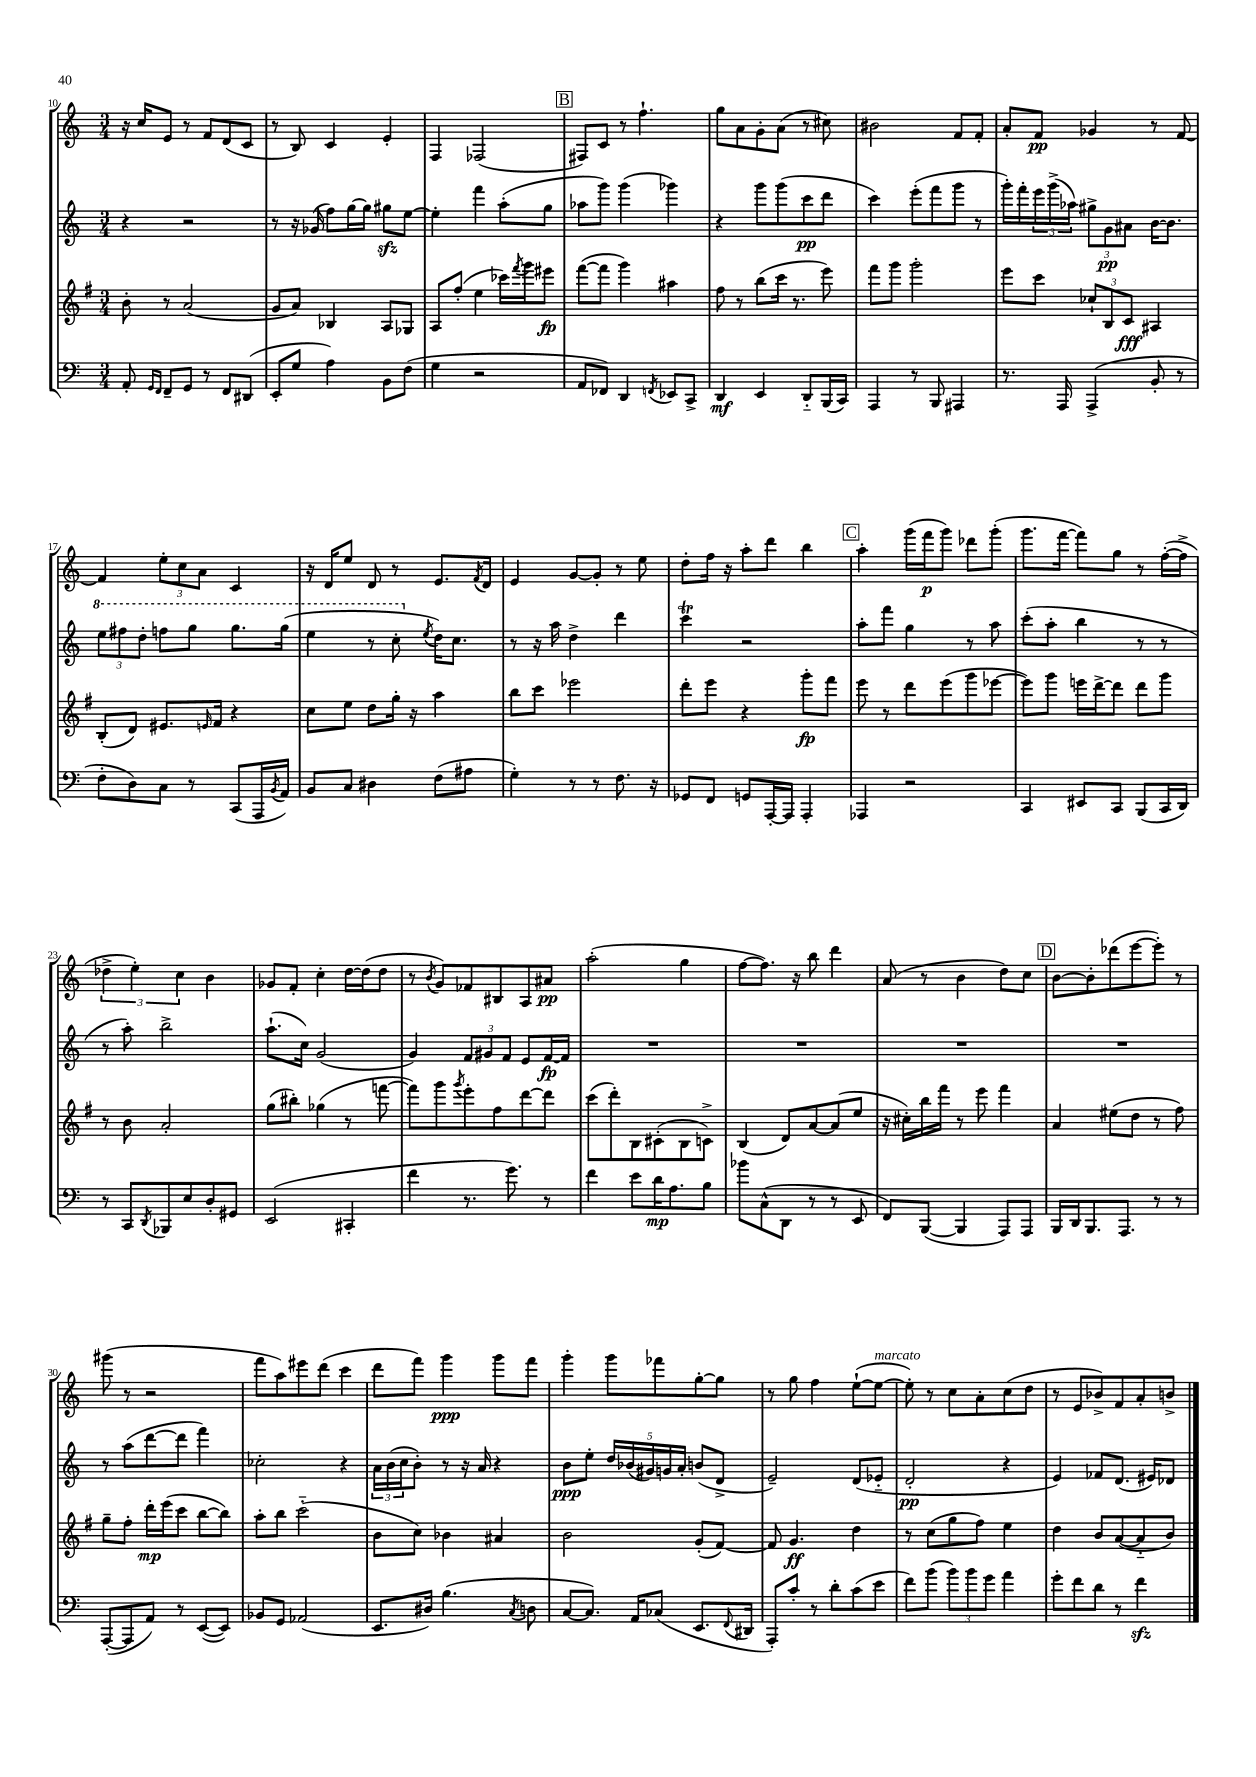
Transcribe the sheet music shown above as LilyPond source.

<<
\new StaffGroup <<
\new Staff = "s0" {
    \clef treble \key c \major \numericTimeSignature \time 3/4
    r16 c''16 e'8 r8 f'8 d'8( c'8 |
    r8 b8) c'4 e'4-. |
    f4 fes2( |
    \mark \markup { \box "B" } fis8) c'8 r8 f''4.-! |
    g''8 a'8 g'8-. a'8( r8 cis''8) |
    bis'2 f'8 f'8-. |
    a'8-. f'8\pp ges'4 r8 f'8~ |
    f'4 \tuplet 3/2 { e''8-. c''8 a'8 } c'4 |
    r16 d'16 e''8 d'8 r8 e'8. \acciaccatura { f'8 } d'16 |
    e'4 g'8~ g'8-. r8 e''8 |
    d''8-. f''16 r16 a''8-. d'''8 b''4 |
    \mark \markup { \box "C" } a''4-. g'''16( f'''16\p g'''8) des'''8 g'''8-.( |
    g'''8. f'''16~ f'''8) g''8 r8 f''16~-.( f''16-> |
    \tuplet 3/2 { des''4-> e''4-.) c''4 } b'4 |
    ges'8 f'8-. c''4-. d''16~ d''16( d''8 |
    r8 \acciaccatura { b'8 } g'8) fes'8 bis8 a8 ais'8\pp |
    a''2-.( g''4 |
    f''8~ f''8.) r16 b''8 d'''4 |
    a'8( r8 b'4 d''8) c''8 |
    \mark \markup { \box "D" } b'8~ b'8-. des'''8( e'''8~ e'''8-.) r8 |
    gis'''8( r8 r2 |
    f'''8 a''8) eis'''8 d'''8( c'''4 |
    d'''8 f'''8) g'''4\ppp g'''8 f'''8 |
    g'''4-. g'''8 fes'''8 g''8~-. g''8 |
    r8 g''8 f''4 e''8~-!( e''8~^\markup { \italic "marcato" } |
    e''8-.) r8 c''8 a'8-. c''8( d''8 |
    r8 e'8 bes'8->) f'8 a'8-. b'8-> \bar "|." |
}
\new Staff = "s1" {
    \clef treble \key c \major \numericTimeSignature \time 3/4
    r4 r2 |
    r8 r16 ges'16( f''8) g''16~ g''16 gis''8\sfz e''8~ |
    e''4-. f'''4 a''8-.( g''8 |
    \mark \markup { \box "B" } aes''8 g'''8) g'''4( ges'''4) |
    r4 g'''8 g'''8( c'''8\pp d'''8 |
    c'''4) e'''8-.( f'''8 g'''8 r8 |
    g'''16-.) f'''16-. \tuplet 3/2 { e'''16 g'''16->( aes''16) } \tuplet 3/2 { gis''8-> g'8\pp ais'8 } b'16~ b'8. |
    \tuplet 3/2 { \ottava #1 e'''8 fis'''8 d'''8-. } f'''8 g'''8 g'''8. g'''16( |
    e'''4 r8 c'''8-. \ottava #0 \acciaccatura { e''8 } d''16) c''8. |
    r8 r16 a''16 d''4-> d'''4 |
    c'''4\trill r2 |
    \mark \markup { \box "C" } a''8-. f'''8 g''4 r8 a''8 |
    c'''8-.( a''8-. b''4 r8 r8 |
    r8 a''8-.) b''2-> |
    a''8.-!( c''16) g'2( |
    g'4) \tuplet 3/2 { f'8 gis'8 f'8 } e'8 f'16~\fp f'16 |
    R2. |
    R2. |
    R2. |
    \mark \markup { \box "D" } R2. |
    r8 a''8( d'''8~ d'''8 f'''4) |
    ces''2-. r4 |
    \tuplet 3/2 { a'16 b'16( c''16 } b'8-.) r8 r16 a'16 r4 |
    b'8\ppp e''8-. \tuplet 5/4 { d''16 bes'16( gis'16) g'16 a'16-. } b'8( d'8-> |
    e'2--) d'8( ees'8-_ |
    d'2-.\pp r4 |
    e'4) fes'8 d'8.( eis'16) des'8 \bar "|." |
}
\new Staff = "s2" {
    \clef treble \key g \major \numericTimeSignature \time 3/4
    b'8-. r8 a'2( |
    g'8 a'8) bes4 a8 ges8 |
    a8 fis''8-.( e''4 ces'''16) \acciaccatura { fis'''8 } g'''16 eis'''8\fp |
    \mark \markup { \box "B" } fis'''8~( fis'''8 g'''4) ais''4 |
    fis''8 r8 b''8( c'''16 r8. e'''8) |
    fis'''8 g'''8 g'''2-. |
    e'''8 c'''8 \tuplet 3/2 { ces''8-! b8 c'8\fff } ais4 |
    b8-.( d'8) eis'8. \grace { e'16 } fis'16 r4 |
    c''8 e''8 d''8 g''16-. r16 a''4 |
    b''8 c'''8 ees'''2 |
    d'''8-. e'''8 r4 g'''8-.\fp fis'''8 |
    \mark \markup { \box "C" } e'''8 r8 d'''8 e'''8( g'''8 ees'''8~ |
    ees'''8) g'''8 e'''16 d'''16~-> d'''8 d'''8 g'''8 |
    r8 b'8 a'2-. |
    g''8( bis''8-.) ges''4( r8 f'''8~ |
    f'''8) g'''8 \acciaccatura { g'''8 } e'''8-. fis''8 d'''8~ d'''8 |
    c'''8( d'''8-.) b8 cis'8-.( b8 c'8->) |
    b4( d'8) a'8~ a'8( e''8 |
    r16 cis''16-.) b''16 fis'''16 r8 e'''8 fis'''4 |
    \mark \markup { \box "D" } a'4 eis''8( d''8 r8 fis''8) |
    g''8-- fis''8-. d'''16-.\mp e'''16( c'''8 b''8~ b''8) |
    a''8-. b''8 c'''2-_( |
    b'8 c''8) bes'4 ais'4 |
    b'2 g'8-.( fis'8~) |
    fis'8 g'4.\ff d''4 |
    r8 c''8( g''8 fis''8) e''4 |
    d''4 b'8 a'8~( a'8-_ b'8) \bar "|." |
}
\new Staff = "s3" {
    \clef bass \key c \major \numericTimeSignature \time 3/4
    a,8-. \grace { g,16 f,16 } f,8-- g,8 r8 f,8 dis,8( |
    e,8-. g8 a4) b,8 f8( |
    g4 r2 |
    \mark \markup { \box "B" } a,8 fes,8) d,4 \acciaccatura { f,8 } ees,8 c,8-> |
    d,4\mf e,4 d,8-_ b,,16( c,16) |
    a,,4 r8 b,,8 ais,,4 |
    r8. a,,16 a,,4->( b,8-. r8 |
    f8-. d8) c8 r8 c,8( a,,16 \acciaccatura { b,8 } a,16) |
    b,8 c8 dis4 f8( ais8 |
    g4-.) r8 r8 f8. r16 |
    ges,8 f,8 g,8 a,,16~-. a,,16 a,,4-. |
    \mark \markup { \box "C" } aes,,4 r2 |
    c,4 eis,8 c,8 b,,8( c,16 d,16) |
    r8 c,8 \acciaccatura { d,8 } bes,,8 e8 d8-. gis,8 |
    e,2( cis,4-. |
    f'4 r8. g'8.) r8 |
    f'4 e'8 d'16\mp a8. b8 |
    bes'8 c8-^( d,8 r8 r8 e,8 |
    f,8) b,,8~( b,,4 a,,8) a,,8 |
    \mark \markup { \box "D" } b,,16 d,16 b,,8. a,,8. r8 r8 |
    a,,8~-.( a,,8 a,8) r8 e,8~( e,8) |
    bes,8 g,8 aes,2( |
    e,8. dis16) b4.( \acciaccatura { c8 } d8 |
    c8~ c8.) a,16 ces8( e,8. \appoggiatura { f,8 } dis,16 |
    a,,8-.) c'8-. r8 d'8-. c'8( e'8 |
    f'8) b'8( \tuplet 3/2 { b'8) b'8 g'8 } a'4 |
    g'8-. f'8 d'8 r8 f'4\sfz \bar "|." |
}
>>
>>
\layout { \context { \Score currentBarNumber = #10 } }
